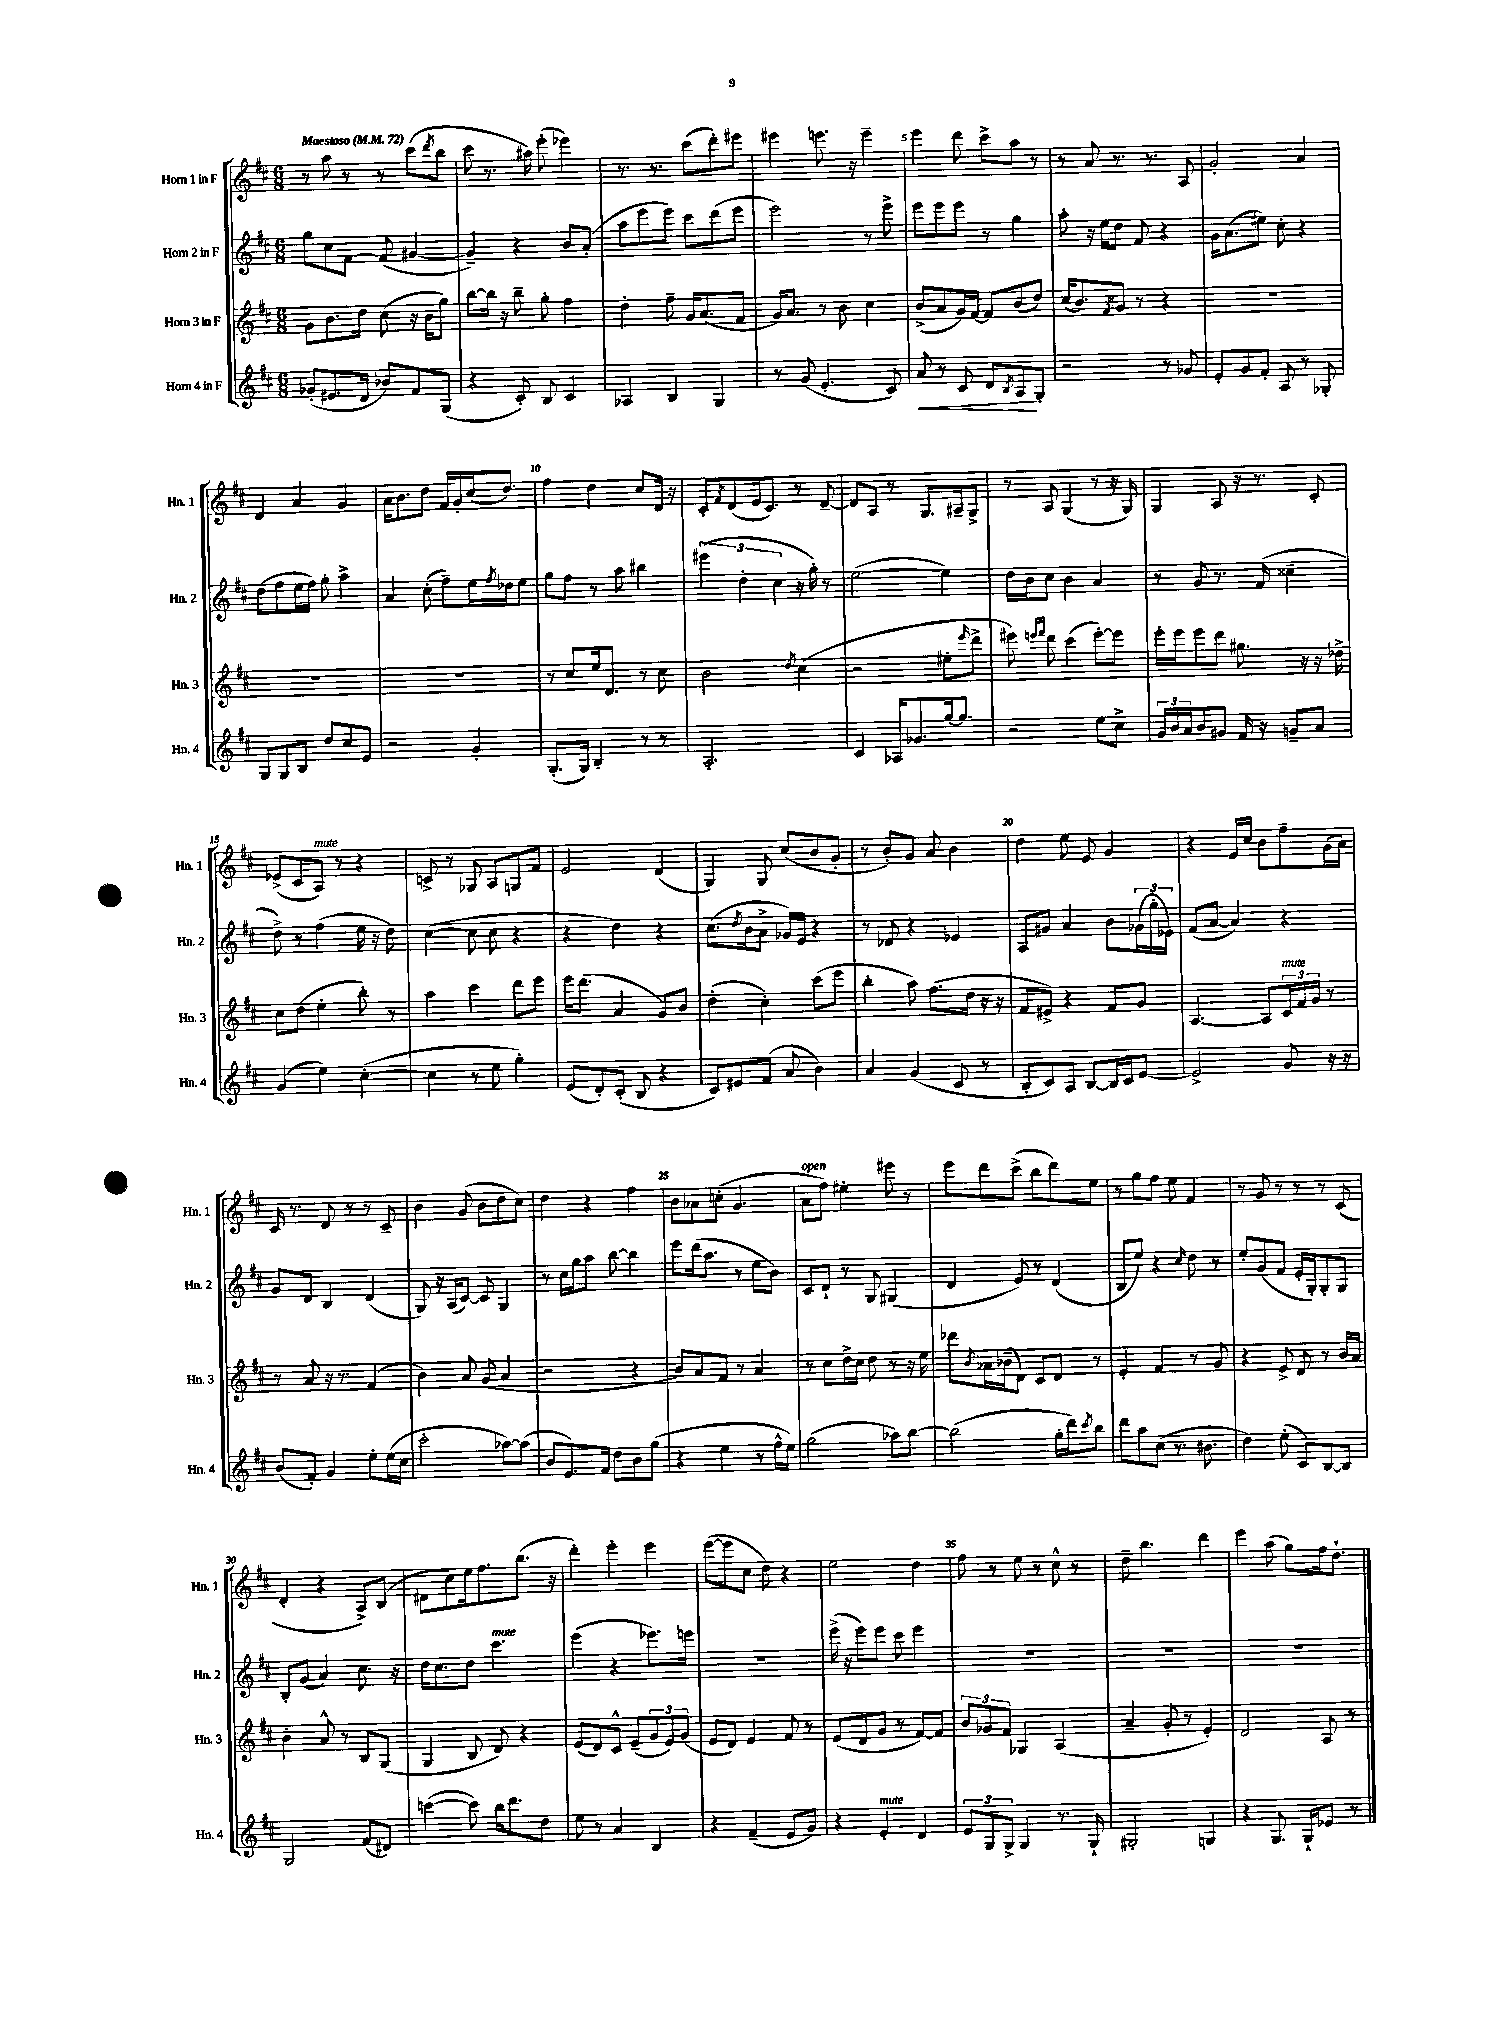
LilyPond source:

<<
\new StaffGroup <<
\new Staff = "s0" \with { instrumentName = "Horn 1 in F" shortInstrumentName = "Hn. 1" } {
    \clef treble \key d \major \numericTimeSignature \time 6/8 \tempo "Maestoso" 4 = 72
    r8 a''8 r8 r8 cis'''8( \acciaccatura { d'''8 } b''8 |
    cis'''8 r8. ais''16) e'''8-.( ees'''4) |
    r8. r8. cis'''8( d'''8-.) eis'''8 |
    eis'''4 e'''8. r16 e'''4-- |
    e'''4 d'''8 cis'''8-> a''8 r8 |
    r8 a'8 r8. r8. a8 |
    g'2-. a'4 |
    d'4 a'4 g'4 |
    a'16 b'8. d''8 fis'16 g'16-. cis''16( d''8.) |
    fis''4 d''4 cis''8 d'16 r16 |
    cis'8-. \acciaccatura { fis'8 } d'8( e'16 cis'8.) r8 d'8~-- |
    d'8 a8 r8 g8. ais16-- g8-> |
    r8 a8 g4( r8 r16 g16) |
    g4 a8 r16 r8. cis'8-. |
    ees'8->( cis'8 a8^\markup { \italic "mute" }) r8 r4 |
    c'8-> r8 ges8 a8 g8 fis'8 |
    e'2 d'4( |
    g4) g8 cis''8( b'8 g'8-. |
    r8 b'8-.) g'8 a'8 b'4 |
    d''4 e''8 e'8 g'4 |
    r4 e'16 cis''16 b'8 fis''8-- g'16( a'16) |
    cis'16 r8. d'8 r8 r8 cis'8-- |
    b'4 g'8( b'8 d''8 cis''8) |
    d''4 r4 fis''4 |
    b'8 aes'8 c''8-.( g'4. |
    a'8^\markup { \italic "open" } fis''8) eis''4-. eis'''8 r8 |
    e'''8 d'''8 cis'''8->( b''8 d'''8) e''8 |
    r8 g''8 fis''8 e''8 fis'4 |
    r8 g'8 r8 r8 r8 cis'8( |
    d'4-. r4 a8->) b8( |
    dis'8 cis''8) e''16 fis''8. b''8.( r16 |
    d'''4-.) e'''4-. e'''4 |
    e'''8~( e'''8 cis''8 d''8) r4 |
    e''2 d''4 |
    fis''8 r8 e''8 r8 cis''8-^ r8 |
    d''8-- b''4. d'''4 |
    e'''4 a''8( g''8) fis''16 d''8.-! \bar "|." |
}
\new Staff = "s1" \with { instrumentName = "Horn 2 in F" shortInstrumentName = "Hn. 2" } {
    \clef treble \key d \major \numericTimeSignature \time 6/8
    g''8 cis''8 fis'8~ fis'8( gis'4~ |
    gis'4--) r4 b'8 a'8-.( |
    a''8 e'''8 e'''8) cis'''8 d'''8( e'''8 |
    e'''2) r8 e'''8-> |
    e'''8 e'''8 e'''8 r8 g''4 |
    a''8-. r16 e''16 d''8 fis'8 r4 |
    g'16 a'8.( eis''8) cis''8-. r4 |
    d''8( fis''8 e''16 fis''16) g''8-. a''4-> |
    a'4 cis''8-.( fis''8--) e''16 \acciaccatura { fis''8 } des''16 e''8 |
    g''8 fis''8 r8 a''8 bis''4 |
    \tuplet 3/2 { eis'''4( d''4-. cis''4 } r16 g''16-.) r8 |
    e''2~( e''4) |
    d''16 b'16 cis''8 b'4 a'4 |
    r8 g'8 r8. fis'16( cisis''4-- |
    d''8->) r8 fis''4( e''16 r16 d''8) |
    cis''4~( cis''8 cis''8 r4 |
    r4 d''4) r4 |
    cis''8.( \acciaccatura { d''8 } b'16 a'8-> ges'16) e'16 r4 |
    r8 des'8 r4 ees'4 |
    a8 gis'8 a'4 b'8 \tuplet 3/2 { ges'16( g''16-. ees'16) } |
    fis'8( a'8~ a'4) r4 |
    g'8 d'8 b4 d'4( |
    g8) r16 a16( cis'8~) cis'8 g4 |
    r8 cis''16 g''16 a''8 b''8~ b''4 |
    e'''8 d'''16( a''8. r8 e''8 b'8) |
    cis'8 d'8-! r8 g8 gis4( |
    d'4 e'8) r8 d'4( |
    b8 e''8) r4 \grace { cis''16 } d''8 r8 |
    e''8-. g'8( fis'8 e'16-. g16-.) g8-. g8 |
    b8-. g'8( a'4) cis''8. r16 |
    d''16 cis''8. d''8 cis'''4.^\markup { \italic "mute" } |
    e'''4( r4 ees'''8.) e'''16 |
    R2. |
    e'''16->( r16 e'''8) e'''8 cis'''8 e'''4 |
    R2. |
    R2. |
    R2. \bar "|." |
}
\new Staff = "s2" \with { instrumentName = "Horn 3 in F" shortInstrumentName = "Hn. 3" } {
    \clef treble \key d \major \numericTimeSignature \time 6/8
    g'8 b'8. d''16 cis''8( r16 b'16 g''8) |
    b''8~ b''16 r16 b''8-- g''8-. fis''4 |
    d''4-. fis''8-- g'16 a'8.( fis'8 |
    g'16) a'8. r8 b'8 cis''4 |
    b'8->( a'8 g'16) fis'16~ fis'8 b'8( d''8) |
    cis''16( b'8.) \acciaccatura { fis'8 } g'8 r8 r4 |
    R2. |
    R2. |
    R2. |
    r8 cis''8 e''16 d'8. r8 cis''8 |
    b'2 \acciaccatura { d''8 } cis''4( |
    r2 eis''8-. \grace { e'''16 } d'''8-> |
    eis'''8) \grace { e'''16 fis'''16 } d'''8 cis'''4( e'''8~-.) e'''8 |
    e'''16-. e'''16 e'''8 d'''8 gis''8. r16 r16 des''16-> |
    cis''8 d''8( e''4-. b''8-.) r8 |
    a''4 cis'''4 d'''8 e'''8 |
    e'''16 d'''8.( a'4 g'8) b'8 |
    d''4-.( cis''4-.) cis'''8( e'''8 |
    b''4-. a''8) fis''8.( d''16 r16 r16 |
    fis'8 eis'8->) r4 fis'8 g'8 |
    a4.~ a8 \tuplet 3/2 { cis'16^\markup { \italic "mute" } fis'16 g'16 } r8 |
    r8 a'8 r16 r8. fis'4( |
    b'4) a'8 g'8( a'4 |
    r2 r4 |
    b'8) a'8 fis'8 r8 a'4 |
    r8 cis''8 d''16-> cis''16 d''8 r8 r16 e''16 |
    des'''8 \acciaccatura { b'8 } aes'16 bes'16--( d'8) cis'8 d'8 r8 |
    e'4-. fis'4 r8 g'8 |
    r4 e'8-> d'8 r8 b'16 a'16 |
    b'4-. a'8-^ r8 b8 g8( |
    g4 b8 d'8) r4 |
    e'8( d'8) cis'8-^ e'8--( \tuplet 3/2 { g'8 e'8) g'8( } |
    e'8 d'8) e'4 fis'8 r8 |
    e'8( d'8 g'8 r8 fis'8~) fis'8 |
    \tuplet 3/2 { b'8 ges'8 fis'8 } ges4 a4( |
    a'4-- g'8-. r8 e'4-.) |
    d'2 a8 r8 \bar "|." |
}
\new Staff = "s3" \with { instrumentName = "Horn 4 in F" shortInstrumentName = "Hn. 4" } {
    \clef treble \key d \major \numericTimeSignature \time 6/8
    ges'8-.( eis'8. d'16 bes'8) fis'8 g8( |
    r4 cis'8-.) b8 cis'4 |
    aes4 b4 g4 |
    r8 g'8( e'4.-. cis'8) |
    a'8\< r8 cis'8 d'8 \acciaccatura { b8 } a8\! g8-. |
    r2 r8 ges'8 |
    e'8-. g'8 fis'8-. a8 r8 ges8-. |
    g8 g8 b8 d''8 cis''8 e'8 |
    r2 g'4-. |
    g8.-.( g16) b4-. r8 r8 |
    a2.-. |
    cis'4 aes16 ges'8. g''16~ g''8. |
    r2 e''8 cis''8-> |
    \tuplet 3/2 { g'16 b'16 a'16 } b'8 gis'8 fis'16 r16 g'8-- a'8 |
    g'4( e''4) cis''4~-.( |
    cis''4 r8 e''8 g''4-.) |
    e'8( d'8-.) cis'8-.( b8 r4 |
    cis'8) eis'8 fis'8( a'8 b'4) |
    a'4 g'4( cis'8 r8 |
    b8-. cis'8) a8 b8~ b16 cis'16 e'8~ |
    e'2-> g'8 r16 r16 |
    b'8( fis'8-.) g'4 e''8-. e''16( cis''16 |
    cis'''2-. aes''8~) aes''8( |
    b'8 e'8.) fis'16 d''8 b'8 g''8( |
    r4 e''4 r8 fis''16-^ e''16) |
    g''2( aes''8) b''8~ |
    b''2( g''16-. d'''16) \acciaccatura { cis'''8 } b''8 |
    d'''8 a''8 cis''8( r8. bis'8. |
    d''4) e''8-.( cis'8) b8~ b8 |
    g2 fis'8( dis'8) |
    c'''4~( c'''8) b''16 d'''8. d''8 |
    e''8 r8 a'4 b4 |
    r4 fis'4--( e'8 g'8) |
    r4 e'4-.^\markup { \italic "mute" } d'4 |
    \tuplet 3/2 { e'8 g8 g8-> } g4 r8. g16-! |
    gis2-. g4 |
    r4 g8. g16-! ees'8 r8 \bar "|." |
}
>>
>>
\layout { \context { \Score \override BarNumber.break-visibility = ##(#f #t #t) barNumberVisibility = #(every-nth-bar-number-visible 5) } }
